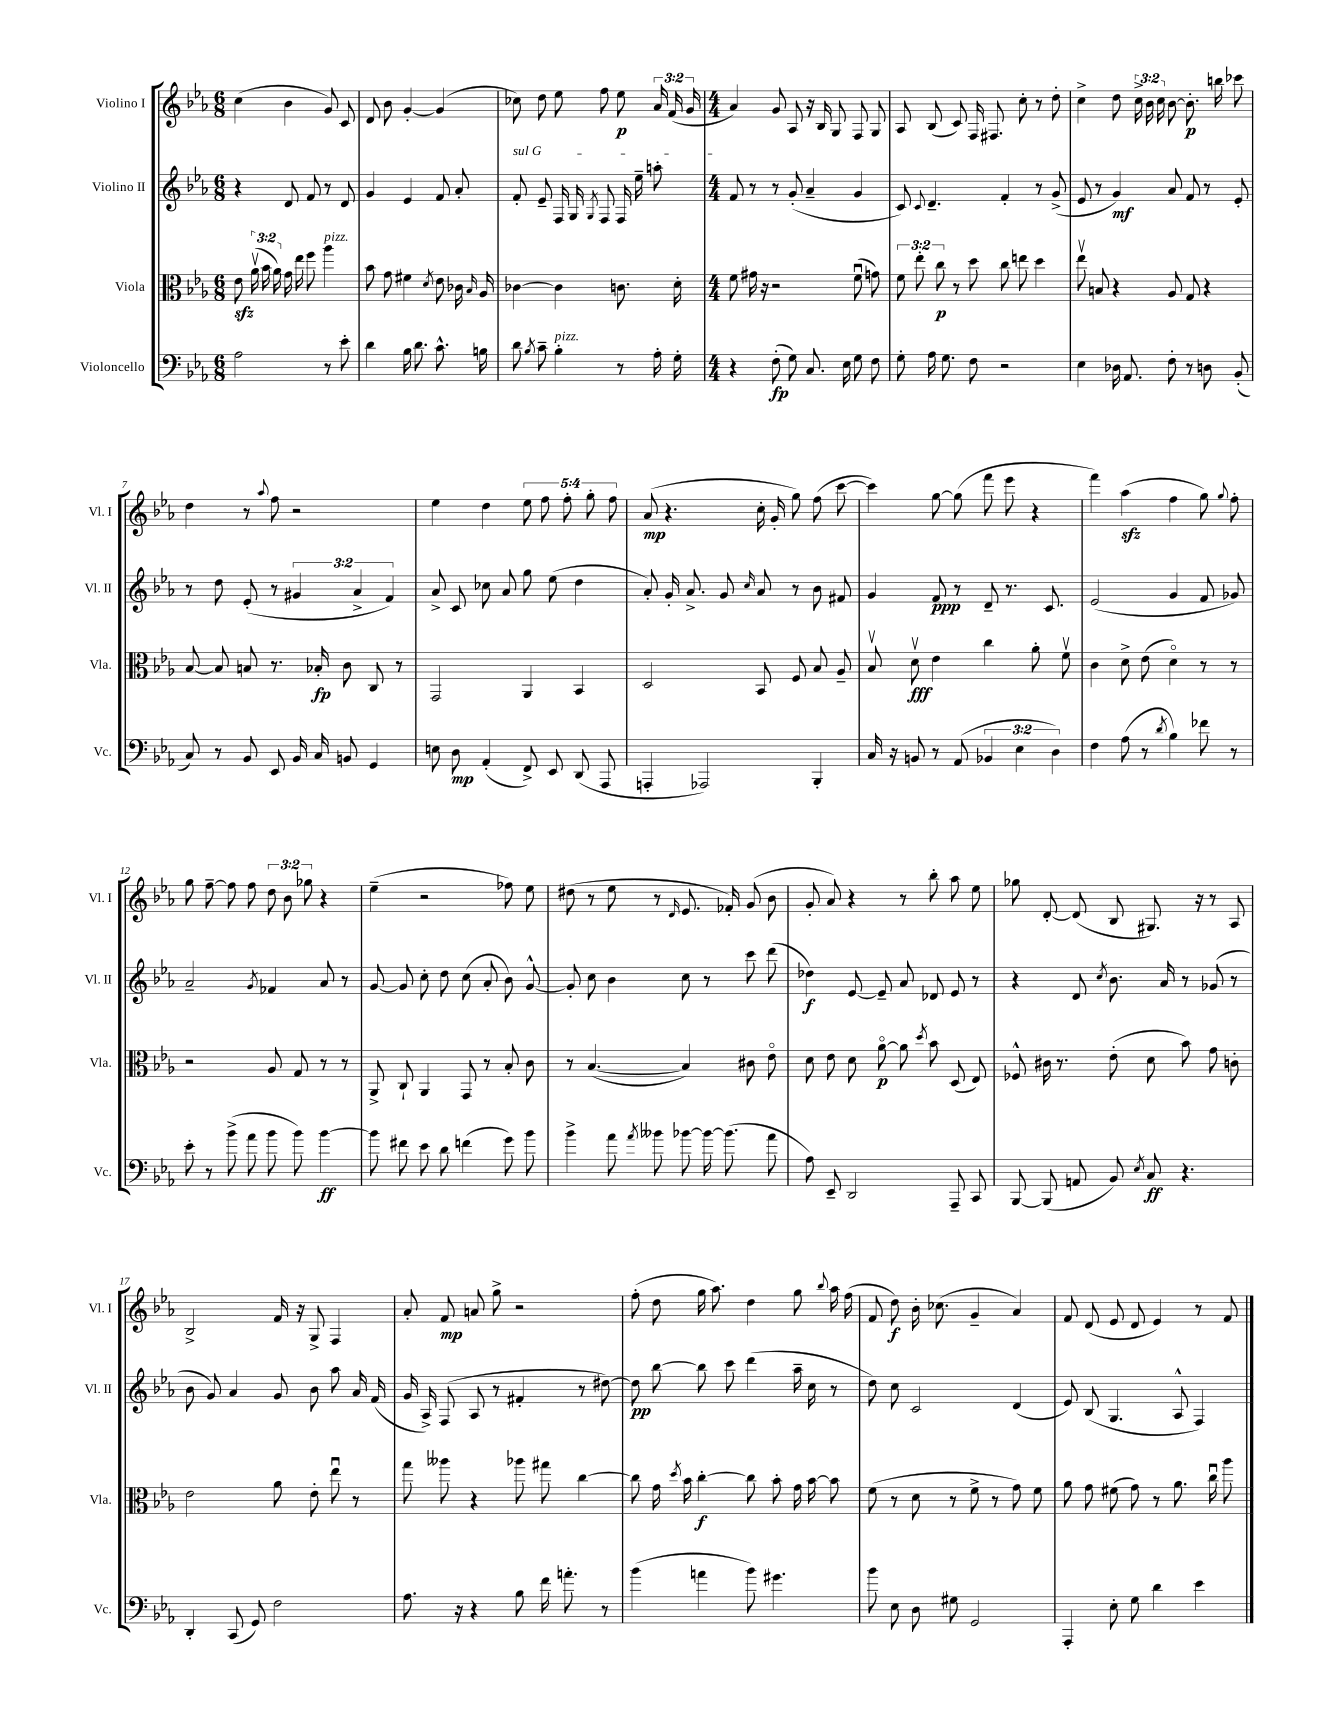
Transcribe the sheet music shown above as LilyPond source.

<<
\new StaffGroup <<
\new Staff = "s0" \with { instrumentName = "Violino I" shortInstrumentName = "Vl. I" } {
    \clef treble \key ees \major \numericTimeSignature \time 6/8 \override Staff.TupletNumber.text = #tuplet-number::calc-fraction-text
    \autoBeamOff c''4( bes'4 g'8) c'8 |
    d'8 bes'8 g'4~-. g'4( |
    ces''8) d''8 ees''8 f''8 ees''8\p \tuplet 3/2 { aes'16 f'16( g'16 } |
    \numericTimeSignature \time 4/4 aes'4) g'8 aes8 r16 bes16 g8 f8 g8 |
    aes8 bes8( c'8) f16 fis8. c''8-. r8 d''8-. |
    c''4-> d''8 \tuplet 3/2 { c''16-> bes'16 c''16 } bes'8~ bes'8.-.\p b''16 ces'''8 |
    d''4 r8 \appoggiatura { aes''8 } f''8 r2 |
    ees''4 d''4 \tuplet 5/4 { ees''8 f''8 f''8-. g''8-. f''8 } |
    aes'8\mp( r4. c''16-. g'16-. g''8) f''8( c'''8~ |
    c'''4) g''8~ g''8( f'''8 ees'''8 r4 |
    f'''4) aes''4\sfz( f''4 g''8) \appoggiatura { g''8 } f''8-. |
    g''8 f''8~-- f''8 f''8 \tuplet 3/2 { d''8 bes'8 ges''8 } r4 |
    ees''4--( r2 fes''8) ees''8 |
    dis''8( r8 ees''8 r8 \grace { d'16 } ees'8. fes'16-.) g'8( bes'8 |
    g'8-. aes'8) r4 r8 bes''8-. aes''8 ees''8 |
    ges''8 d'8~-. d'8( bes8 gis8.) r16 r8 aes8 |
    bes2-> f'16 r16 g8-> f4 |
    aes'8-. f'8\mp a'8 g''8-> r2 |
    f''8-.( d''8 g''16 aes''8.) d''4 g''8 \appoggiatura { bes''8 } aes''16 f''16( |
    f'8 d''8\f) bes'16-. ces''8.( g'4-- aes'4) |
    f'8 d'8( ees'8 d'8 ees'4) r8 f'8 \bar "|." |
}
\new Staff = "s1" \with { instrumentName = "Violino II" shortInstrumentName = "Vl. II" } {
    \clef treble \key ees \major \numericTimeSignature \time 6/8 \override Staff.TupletNumber.text = #tuplet-number::calc-fraction-text
    \autoBeamOff r4 d'8 f'8 r8 d'8 |
    g'4 ees'4 f'8 aes'8-. |
    \once \override TextSpanner.bound-details.left.text = \markup { \italic "sul G" } f'8-.\startTextSpan ees'8-- f16 g16 \acciaccatura { g8 } f8 f16 ees''16-- a''8-. |
    \numericTimeSignature \time 4/4 f'8\stopTextSpan r8 r8 g'8-.( aes'4-- g'4 |
    c'8) \appoggiatura { c'8 } d'4.-- f'4-. r8 g'8->( |
    ees'8 r8 g'4\mf) aes'8 f'8 r8 ees'8-. |
    r8 d''8 ees'8-.( r8 \tuplet 3/2 { gis'4 aes'4-> f'4) } |
    aes'8-> c'8 ces''8 aes'8 g''8 ees''8( d''4 |
    aes'8-.) g'16-. aes'8.-> g'8 \grace { c''16 } aes'8 r8 bes'8 fis'8 |
    g'4 f'8\ppp r8 d'8-- r8. c'8. |
    ees'2( g'4 f'8 ges'8) |
    aes'2-- \acciaccatura { g'8 } fes'4 aes'8 r8 |
    g'8~ g'8 c''8-. d''8 c''8( aes'8-. bes'8) g'8~-^ |
    g'8-. c''8 bes'4 c''8 r8 c'''8 d'''8( |
    des''4\f) ees'8~ ees'8-- aes'8 des'8 ees'8 r8 |
    r4 d'8 \acciaccatura { c''8 } bes'8. aes'16 r8 ges'8( r8 |
    bes'8 g'8) aes'4 g'8 bes'8 aes''8 aes'16 f'16( |
    g'16 aes16->) f8( aes8 r8 fis'4-. r8 dis''8~) |
    dis''8\pp bes''8~ bes''8 c'''8 d'''4( aes''16-- c''16 r8 |
    d''8) c''8 c'2 d'4( |
    ees'8) bes8( g4. aes8-^ f4) \bar "|." |
}
\new Staff = "s2" \with { instrumentName = "Viola" shortInstrumentName = "Vla." } {
    \clef alto \key ees \major \numericTimeSignature \time 6/8 \override Staff.TupletNumber.text = #tuplet-number::calc-fraction-text
    \autoBeamOff ees'8\sfz \tuplet 3/2 { aes'16\upbow( bes'16 aes'16) } g'16 ees''16 f''8 aes''4^\markup { \italic "pizz." } |
    bes'8 g'8 fis'4 \acciaccatura { d'8 } ees'8 ces'16 \grace { bes16 } aes16 |
    ces'4~ ces'4 c'8. d'16-. |
    \numericTimeSignature \time 4/4 f'8 gis'16 r16 r2 f'8\downbow( g'8) |
    \tuplet 3/2 { f'8 ees''8-. c''8\p } r8 d''8 c''8 e''8 d''4 |
    ees''8\upbow b8 r4 aes8 g8 r4 |
    bes8~ bes8 b8 r8. bes16-.\fp c'8 c8 r8 |
    g,2 aes,4 bes,4 |
    d2 bes,8 f8 bes8 aes8-- |
    bes8\upbow d'8\upbow\fff ees'4 c''4 aes'8-. f'8\upbow |
    c'4 d'8-> ees'8( d'4\flageolet) r8 r8 |
    r2 aes8 g8 r8 r8 |
    aes,8-> c8-! aes,4 g,8 r8 bes8-. c'8 |
    r8 bes4.~( bes4) cis'8 ees'8\flageolet |
    d'8 ees'8 d'8 aes'8~\flageolet\p aes'8 \acciaccatura { d''8 } bes'8 d8( ees8) |
    fes8-^ cis'16 r8. ees'8-.( d'8 bes'8) g'8 c'8-. |
    ees'2 aes'8 ees'8-. ees''8\downbow r8 |
    g''8 aeses''8 r4 aes''8 gis''8 c''4~ |
    c''8 g'16 \acciaccatura { d''8 } bes'16 c''4~-.\f c''8 bes'8-. g'16 bes'16~ bes'8 |
    f'8( r8 d'8 r8 f'8-> r8 g'8) f'8 |
    aes'8 g'8 fis'8( g'8) r8 aes'8. c''16\downbow aes''8 \bar "|." |
}
\new Staff = "s3" \with { instrumentName = "Violoncello" shortInstrumentName = "Vc." } {
    \clef bass \key ees \major \numericTimeSignature \time 6/8 \override Staff.TupletNumber.text = #tuplet-number::calc-fraction-text
    \autoBeamOff aes2 r8 ees'8-. |
    d'4 bes16 d'8. c'8.-^ b16 |
    d'8 \acciaccatura { bes8 } c'8-- bes4-.^\markup { \italic "pizz." } r8 aes16-. g16-. |
    \numericTimeSignature \time 4/4 r4 f8-.\fp( g8) c8. ees16 g8 f8 |
    g8-. aes16 g8. f8 r2 |
    ees4 des16 aes,8. f8-. r8 d8 bes,8-.( |
    c8) r8 bes,8 ees,8 bes,16 c16 b,8 g,4 |
    e8 d8\mp aes,4-.( f,8->) ees,8 d,8( aes,,8 |
    a,,4-. aes,,2) bes,,4-. |
    c16 r16 b,8 r8 aes,8( \tuplet 3/2 { bes,4 ees4 d4) } |
    f4 aes8( r8 \acciaccatura { d'8 } bes4) fes'8 r8 |
    ees'8-. r8 bes'8->( aes'8 bes'8 bes'8) bes'4~\ff |
    bes'8 fis'8 ees'8 d'8 f'4( g'8) bes'8 |
    bes'4-> aes'8 \acciaccatura { aes'8 } beses'8 bes'8~ bes'16~ bes'8.( aes'8 |
    aes8) ees,8-- d,2 aes,,8-- c,8 |
    bes,,8~ bes,,8( a,8 bes,8) \acciaccatura { ees8 } c8\ff r4. |
    d,4-. c,8( g,8) f2 |
    aes8. r16 r4 bes8 f'16 a'8.-. r8 |
    bes'4( a'4 bes'8) gis'4. |
    bes'8 ees8 d8 gis8 g,2 |
    aes,,4-. ees8-. g8 d'4 ees'4 \bar "|." |
}
>>
>>
